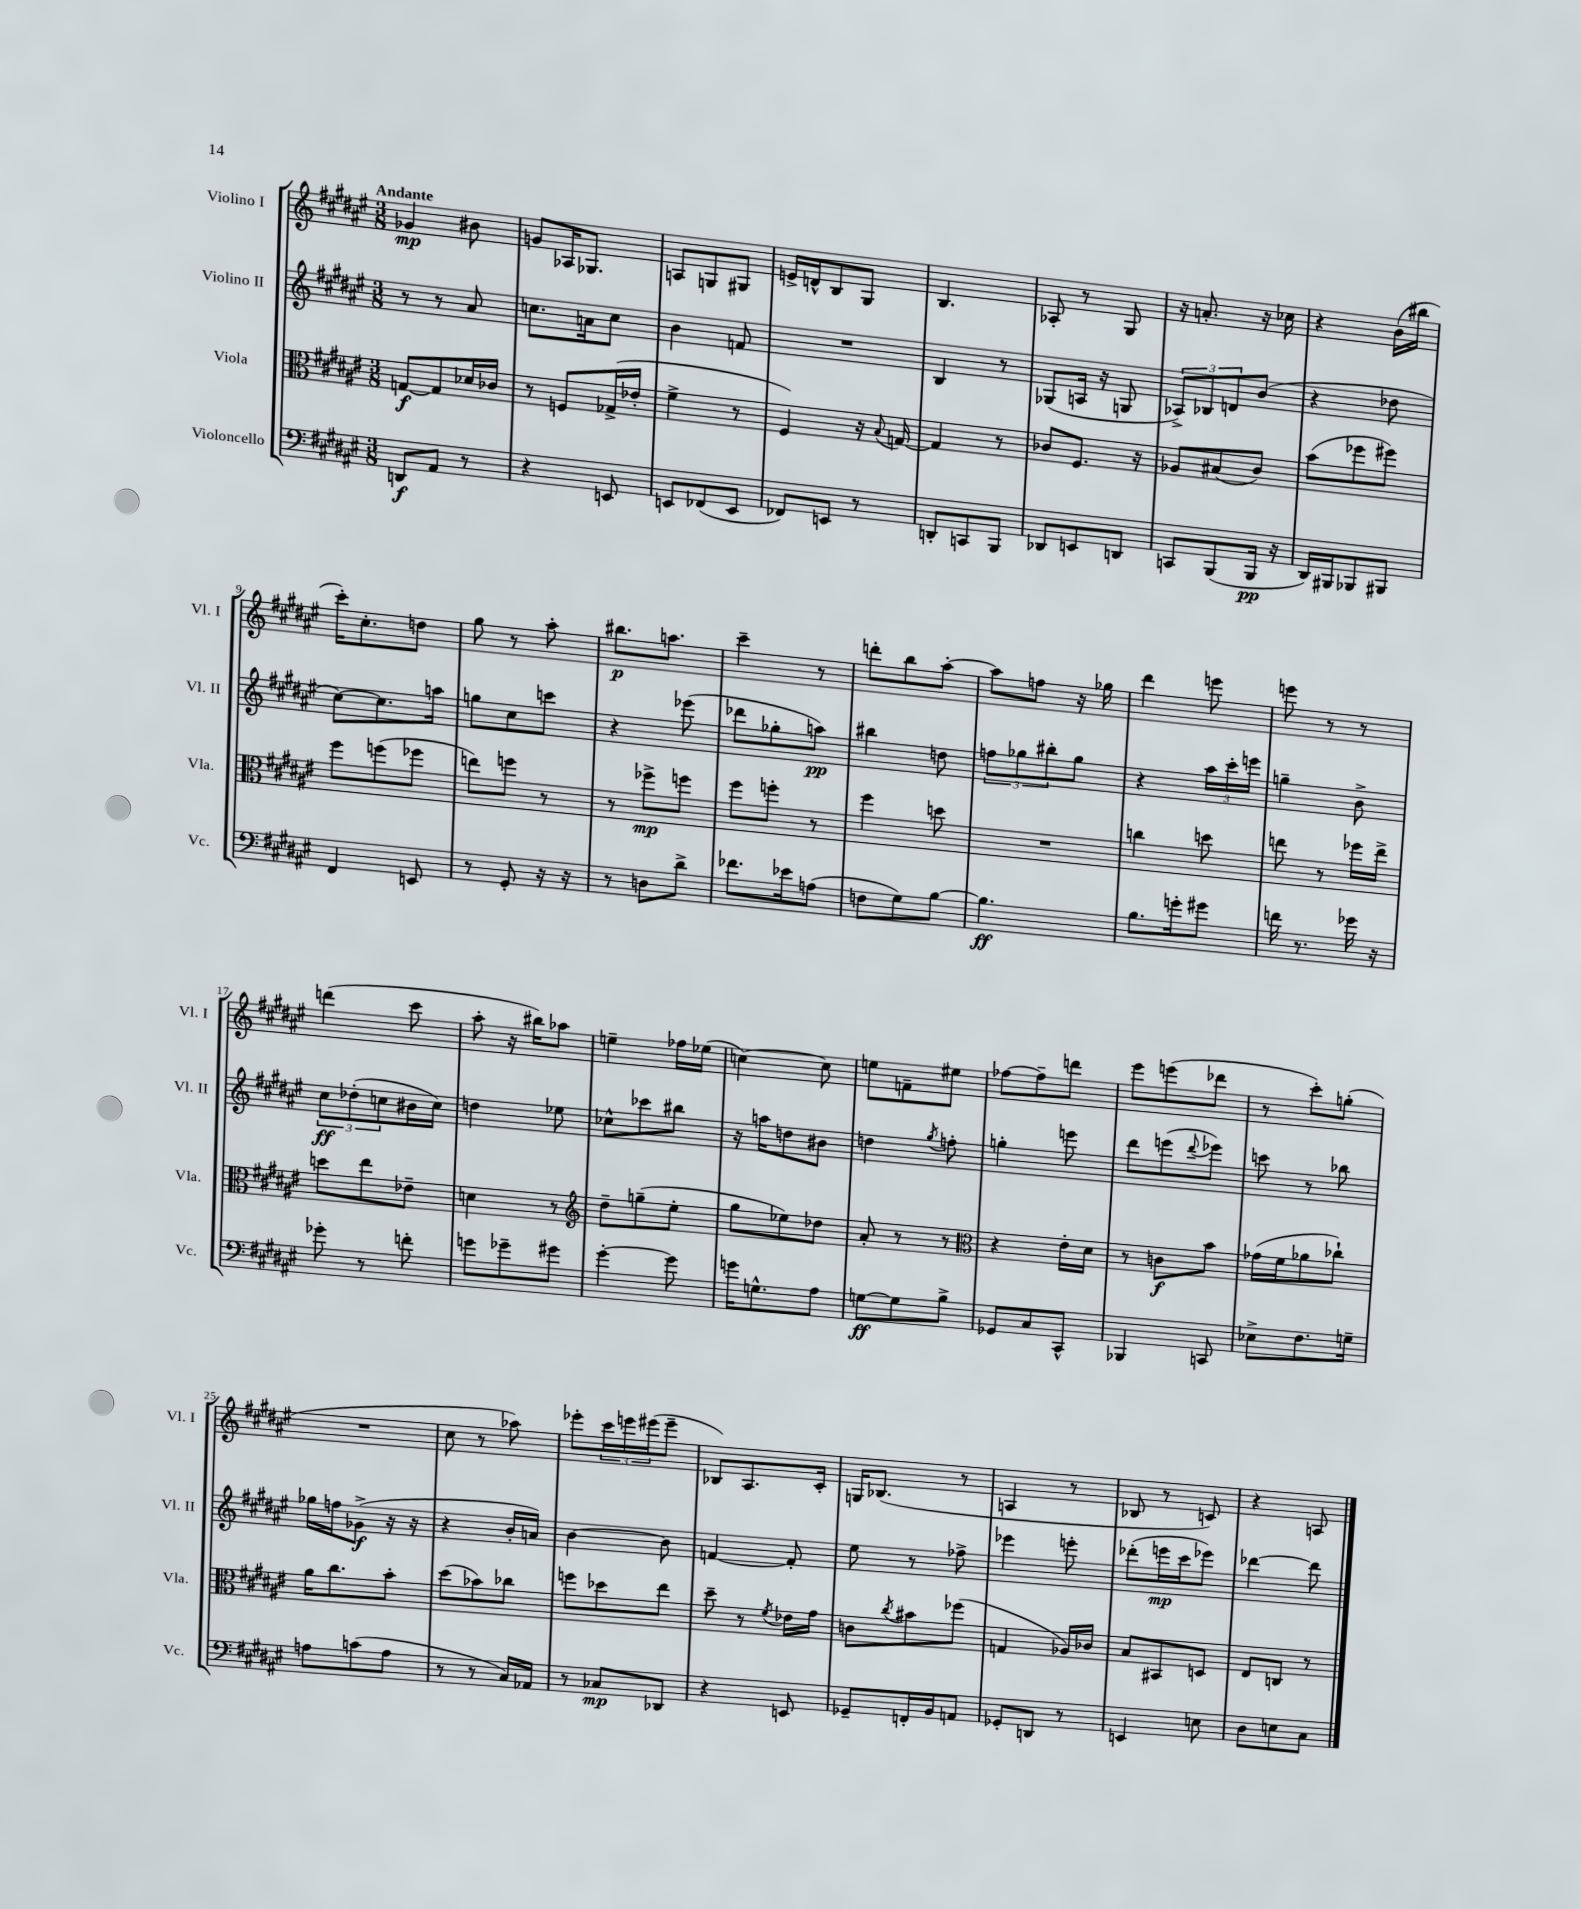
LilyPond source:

<<
\new StaffGroup <<
\new Staff = "s0" \with { instrumentName = "Violino I" shortInstrumentName = "Vl. I" } {
    \clef treble \key fis \major \numericTimeSignature \time 3/8 \tempo "Andante"
    ges'4\mp bis'8 |
    g'8 aes16 ges8. |
    a8 g8 gis8 |
    e'16-> d'16-^ b8 gis8 |
    b4. |
    aes8-. r8 gis8 |
    r16 a'8.-. r16 ces''16 |
    r4 b'16( bis''16 |
    cis'''16-.) cis''8.-. d''8 |
    gis''8 r8 ais''8-. |
    bis''8.\p a''8. |
    cis'''4-- r8 |
    d'''8-. b''8 ais''8~-. |
    ais''8 f''8 r16 ges''16 |
    dis'''4 e'''8 |
    e'''8 r8 r8 |
    d'''4( cis'''8 |
    ais''8-. r16 bis''16) aes''8 |
    e''4-- fes''16 ees''16( |
    c''4~) c''8 |
    e''8 f'8-- eis''8 |
    fes''8~ fes''8-- d'''8 |
    eis'''8 e'''8( des'''8 |
    r8 cis'''8-.) g''8-.( |
    R4. |
    cis''8 r8 aes''8) |
    ees'''8-. \tuplet 3/2 { cis'''16 e'''16 eis'''16( } eis'''8-- |
    bes8) ais8. cis'16-. |
    g16 bes8.( r8 |
    a4 r8 |
    bes8 r8 c'8) |
    r4 a8 \bar "|." |
}
\new Staff = "s1" \with { instrumentName = "Violino II" shortInstrumentName = "Vl. II" } {
    \clef treble \key fis \major \numericTimeSignature \time 3/8
    r8 r8 ais'8 |
    c''8. a'16 c''8 |
    b'4 f'8 |
    R4. |
    b4 r8 |
    ges8( a16 r16 g8 |
    \tuplet 3/2 { aes8->) bes8 d'8 } b'8( |
    r4 des''8 |
    cis''8~) cis''8. a''16 |
    g''8 cis''8 c'''8 |
    r4 ees'''8( |
    des'''8 ges''8-. a''8\pp) |
    bis''4 d''8 |
    \tuplet 3/2 { f''8 ges''8 bis''8-. } ges''8 |
    r4 \tuplet 3/2 { ais''16 cis'''16-. e'''16 } |
    g''4-- b'8-> |
    \tuplet 3/2 { cis''8\ff des''8-.( c''8 } bis'16 c''16) |
    d''4 ees''8 |
    ces''8-^ ces'''8 bis''8 |
    r16 a''16 d''8 bis'8 |
    d''4 \acciaccatura { gis''8 } f''8-. |
    g''4-. e'''8 |
    dis'''8 e'''8( \appoggiatura { dis'''8 } ees'''8) |
    c'''8 r8 bes''8 |
    ges''16 f''16 ges'8->\f( r16 r16 |
    r4 b'16-. a'16) |
    b'4~ b'8 |
    f'4~ f'8-. |
    eis''8 r8 fes''8-> |
    ees'''4 e'''8-. |
    des'''8-.( e'''16\mp cis'''16 ees'''8) |
    des'''4~ des'''8 \bar "|." |
}
\new Staff = "s2" \with { instrumentName = "Viola" shortInstrumentName = "Vla." } {
    \clef alto \key fis \major \numericTimeSignature \time 3/8
    g8~\f g8 des'16 ces'16 |
    r8 f8 ges16->( ees'16-. |
    fis'4-> r8 |
    fis4) r16 \appoggiatura { b8 } g16~ |
    g4 r8 |
    ces'8 fis8. r16 |
    aes8 bis8( cis'8) |
    b'8( fes''8 fis''8) |
    fis''8 f''8( fes''8 |
    e''8) f''8 r8 |
    r8 fes''8->\mp f''8 |
    fis''8 f''8-. r8 |
    fis''4 d''8 |
    R4. |
    c''4 d''8 |
    e''8 r8 fes''16 e''16-> |
    d''8 eis''8 ees'8-- |
    d'4 r8 |
    \clef treble dis''8-- g''8--( eis''8-. |
    gis''8 ees''8) des''8 |
    ais'8-. r8 r8 |
    \clef alto r4 eis'16-. dis'16 |
    r8 c'8\f b'8 |
    ges'16( fis'16 aes'8 ces''8-!) |
    ais'16 cis''8. b'8-. |
    dis''8( bes'8) ces''8 |
    f''8 des''8 eis''8 |
    dis''8-- r8 \acciaccatura { fis'8 } ees'16 gis'16 |
    c'8 \acciaccatura { cis''8 } bis'8 fes''8( |
    g4 aes16) ces'16 |
    b8 bis,8 d8 |
    eis8 c8 r8 \bar "|." |
}
\new Staff = "s3" \with { instrumentName = "Violoncello" shortInstrumentName = "Vc." } {
    \clef bass \key fis \major \numericTimeSignature \time 3/8
    d,8\f ais,8 r8 |
    r4 e,8 |
    e,8 fes,8( e,8 |
    fes,8) e,8 r8 |
    d,8-. c,8 b,,8 |
    des,8 e,8 d,8 |
    c,8 b,,8( b,,16\pp r16 |
    dis,16) bis,,16 bes,,8 bis,,8 |
    fis,4 e,8 |
    r8 gis,8-. r16 r16 |
    r8 d8 dis'8-> |
    fes'8. ees'16 a8( |
    f8 gis8) b8~ |
    b4.\ff |
    b8. g'16-. gis'8 |
    f'16 r8. ges'16 r16 |
    ges'8-. r8 f'8-. |
    g'8 ges'8-- gis'8 |
    gis'4~-. gis'8 |
    g'16 g8.-^ ais8 |
    g8~\ff g8 b8-> |
    ges,8 cis8 cis,8-^ |
    bes,,4 c,8 |
    ees8-> fis8. g16-- |
    a8 c'8( a8 |
    r8 r8 cis16) aes,16 |
    r8 ces8\mp des,8 |
    r4 e,8 |
    ges,8-- f,16-. b,16 a,8 |
    ges,8-. d,8 r8 |
    e,4 e8 |
    dis8 e8 cis8 \bar "|." |
}
>>
>>
